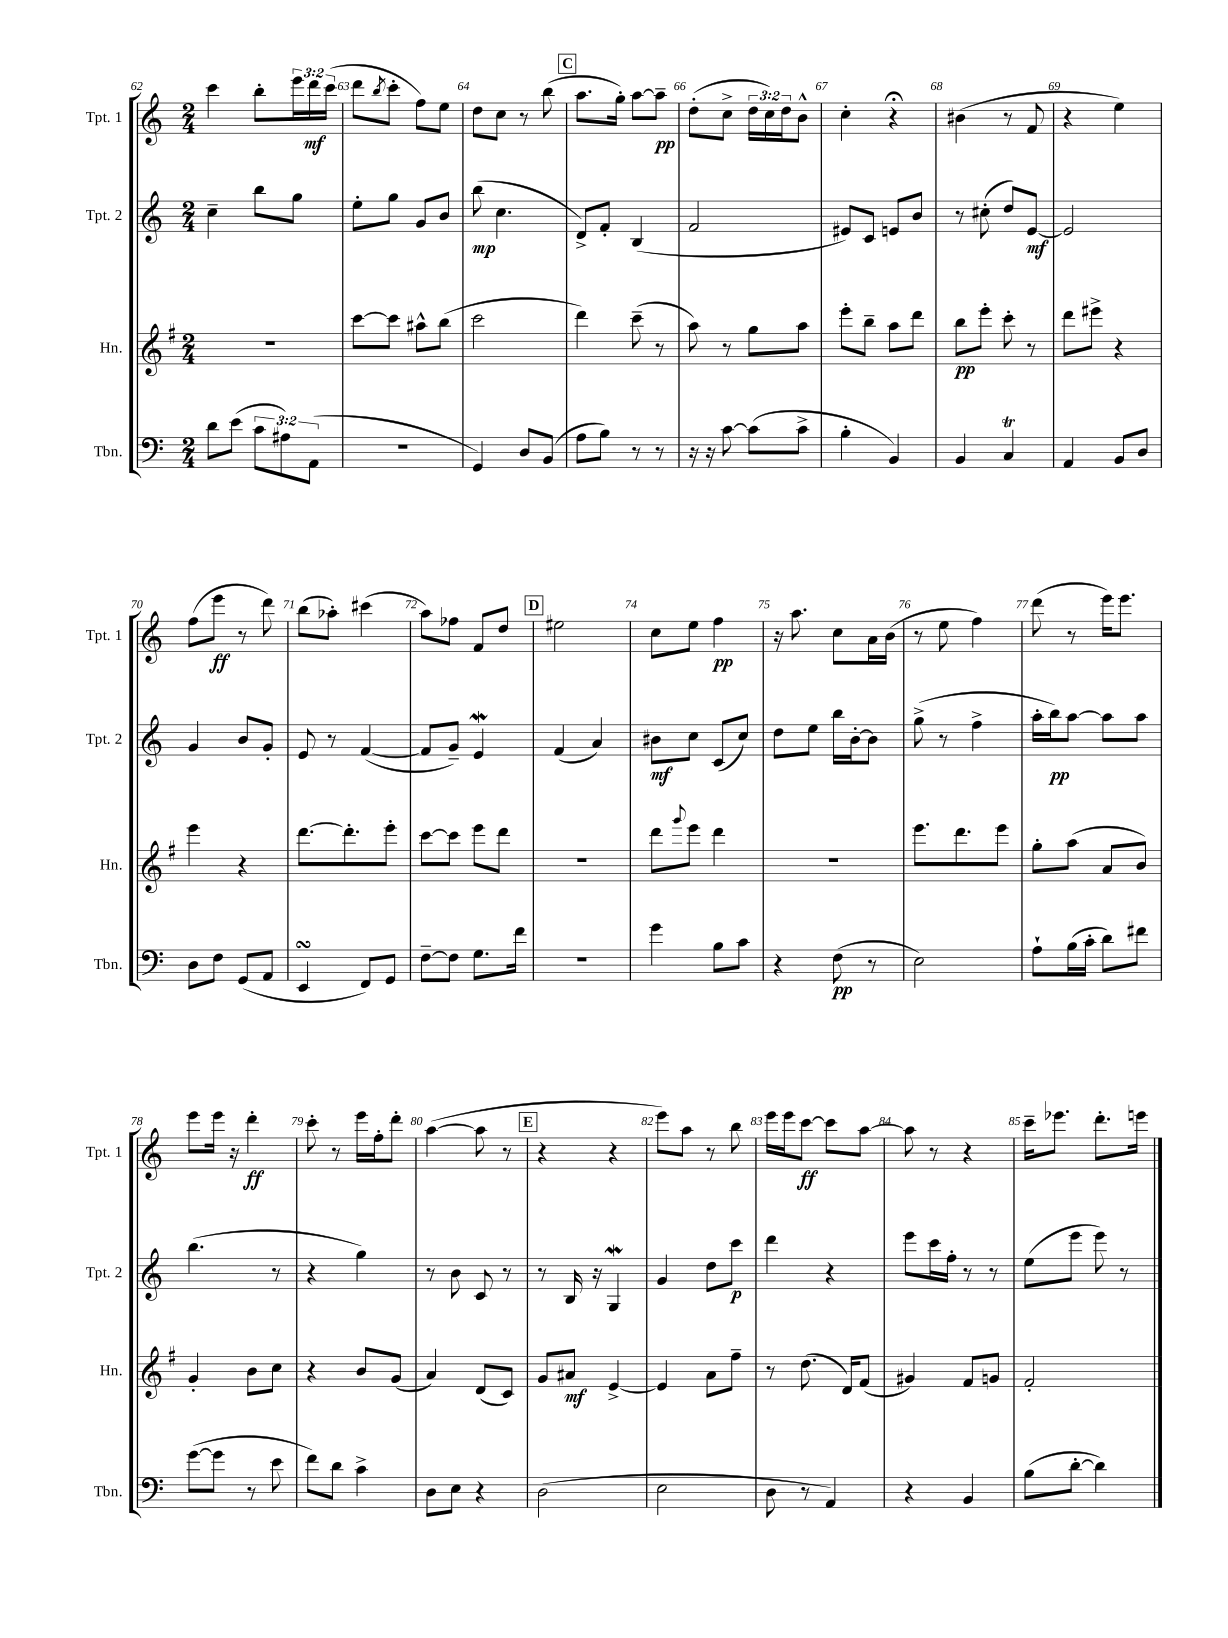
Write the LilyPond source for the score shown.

<<
\new StaffGroup <<
\new Staff = "s0" \with { instrumentName = "Tpt. 1" shortInstrumentName = "Tpt. 1" } {
    \clef treble \key c \major \numericTimeSignature \time 2/4 \override Staff.TupletNumber.text = #tuplet-number::calc-fraction-text
    c'''4 b''8-. \tuplet 3/2 { e'''16 d'''16\mf c'''16( } |
    d'''8 \acciaccatura { b''8 } c'''8-. f''8) e''8 |
    d''8 c''8 r8 b''8( |
    \mark \markup { \box "C" } a''8. g''16-.) a''8~ a''8--\pp |
    d''8-.( c''8-> \tuplet 3/2 { d''16 c''16) d''16 } b'8-^ |
    c''4-. r4\fermata |
    bis'4( r8 f'8 |
    r4 e''4) |
    f''8( e'''8\ff r8 d'''8) |
    b''8( aes''8-.) cis'''4( |
    a''8) fes''8 f'8 d''8 |
    \mark \markup { \box "D" } eis''2 |
    c''8 e''8 f''4\pp |
    r16 a''8. c''8 a'16 b'16( |
    r8 e''8 f''4) |
    d'''8( r8 e'''16) e'''8. |
    e'''8 e'''16 r16 d'''4-.\ff |
    c'''8-. r8 e'''16 f''16-. d'''8-. |
    a''4~( a''8 r8 |
    \mark \markup { \box "E" } r4 r4 |
    e'''8) a''8 r8 b''8 |
    e'''16 e'''16 c'''8~\ff c'''8 a''8~ |
    a''8 r8 r4 |
    c'''16-- ees'''8. d'''8.-. e'''16 \bar "|." |
}
\new Staff = "s1" \with { instrumentName = "Tpt. 2" shortInstrumentName = "Tpt. 2" } {
    \clef treble \key c \major \numericTimeSignature \time 2/4
    c''4-- b''8 g''8 |
    e''8-. g''8 g'8 b'8 |
    b''8\mp( c''4. |
    \mark \markup { \box "C" } d'8->) f'8-. b4( |
    f'2 |
    eis'8) c'8 e'8 b'8 |
    r8 cis''8-.( d''8) e'8~\mf |
    e'2 |
    g'4 b'8 g'8-. |
    e'8 r8 f'4~( |
    f'8 g'8--) e'4\mordent |
    \mark \markup { \box "D" } f'4( a'4) |
    bis'8\mf c''8 c'8( c''8) |
    d''8 e''8 b''16 b'16~-. b'8 |
    g''8->( r8 f''4-> |
    a''16-. b''16\pp) a''8~ a''8 a''8 |
    b''4.( r8 |
    r4 g''4) |
    r8 b'8 c'8 r8 |
    \mark \markup { \box "E" } r8 b16 r16 g4\mordent |
    g'4 d''8 c'''8\p |
    d'''4 r4 |
    e'''8 c'''16 f''16-. r8 r8 |
    e''8( e'''8 e'''8) r8 \bar "|." |
}
\new Staff = "s2" \with { instrumentName = "Hn." shortInstrumentName = "Hn." } {
    \clef treble \key g \major \numericTimeSignature \time 2/4
    R2 |
    c'''8~ c'''8 ais''8-^ b''8( |
    c'''2 |
    \mark \markup { \box "C" } d'''4) c'''8--( r8 |
    a''8) r8 g''8 a''8 |
    e'''8-. b''8-- a''8 d'''8 |
    b''8\pp e'''8-. c'''8-. r8 |
    d'''8 eis'''8-> r4 |
    e'''4 r4 |
    d'''8.~ d'''8.-. e'''8-. |
    c'''8~ c'''8 e'''8 d'''8 |
    \mark \markup { \box "D" } R2 |
    d'''8 \appoggiatura { g'''8 } e'''8 d'''4 |
    R2 |
    e'''8. d'''8. e'''8 |
    g''8-. a''8( a'8 b'8) |
    g'4-. b'8 c''8 |
    r4 b'8 g'8( |
    a'4) d'8( c'8) |
    \mark \markup { \box "E" } g'8 ais'8\mf e'4~-> |
    e'4 a'8 fis''8-- |
    r8 d''8.( d'16) fis'8( |
    gis'4) fis'8 g'8 |
    fis'2-. \bar "|." |
}
\new Staff = "s3" \with { instrumentName = "Tbn." shortInstrumentName = "Tbn." } {
    \clef bass \key c \major \numericTimeSignature \time 2/4 \override Staff.TupletNumber.text = #tuplet-number::calc-fraction-text
    d'8 e'8( \tuplet 3/2 { c'8 ais8) a,8( } |
    r2 |
    g,4) d8 b,8( |
    \mark \markup { \box "C" } a8 b8) r8 r8 |
    r16 r16 c'8~ c'8( c'8-> |
    b4-. b,4) |
    b,4 c4\trill |
    a,4 b,8 d8 |
    d8 f8 g,8( a,8 |
    e,4\turn f,8) g,8 |
    f8~-- f8 g8. f'16 |
    \mark \markup { \box "D" } r2 |
    g'4 b8 c'8 |
    r4 f8\pp( r8 |
    e2) |
    a8-! b16( c'16-. d'8) fis'8 |
    g'8~( g'8 r8 e'8 |
    f'8) d'8 c'4-> |
    d8 e8 r4 |
    \mark \markup { \box "E" } d2( |
    e2 |
    d8 r8 a,4) |
    r4 b,4 |
    b8( d'8~-. d'4) \bar "|." |
}
>>
>>
\layout { \context { \Score currentBarNumber = #62 \override BarNumber.break-visibility = ##(#f #t #t) barNumberVisibility = #all-bar-numbers-visible } }
